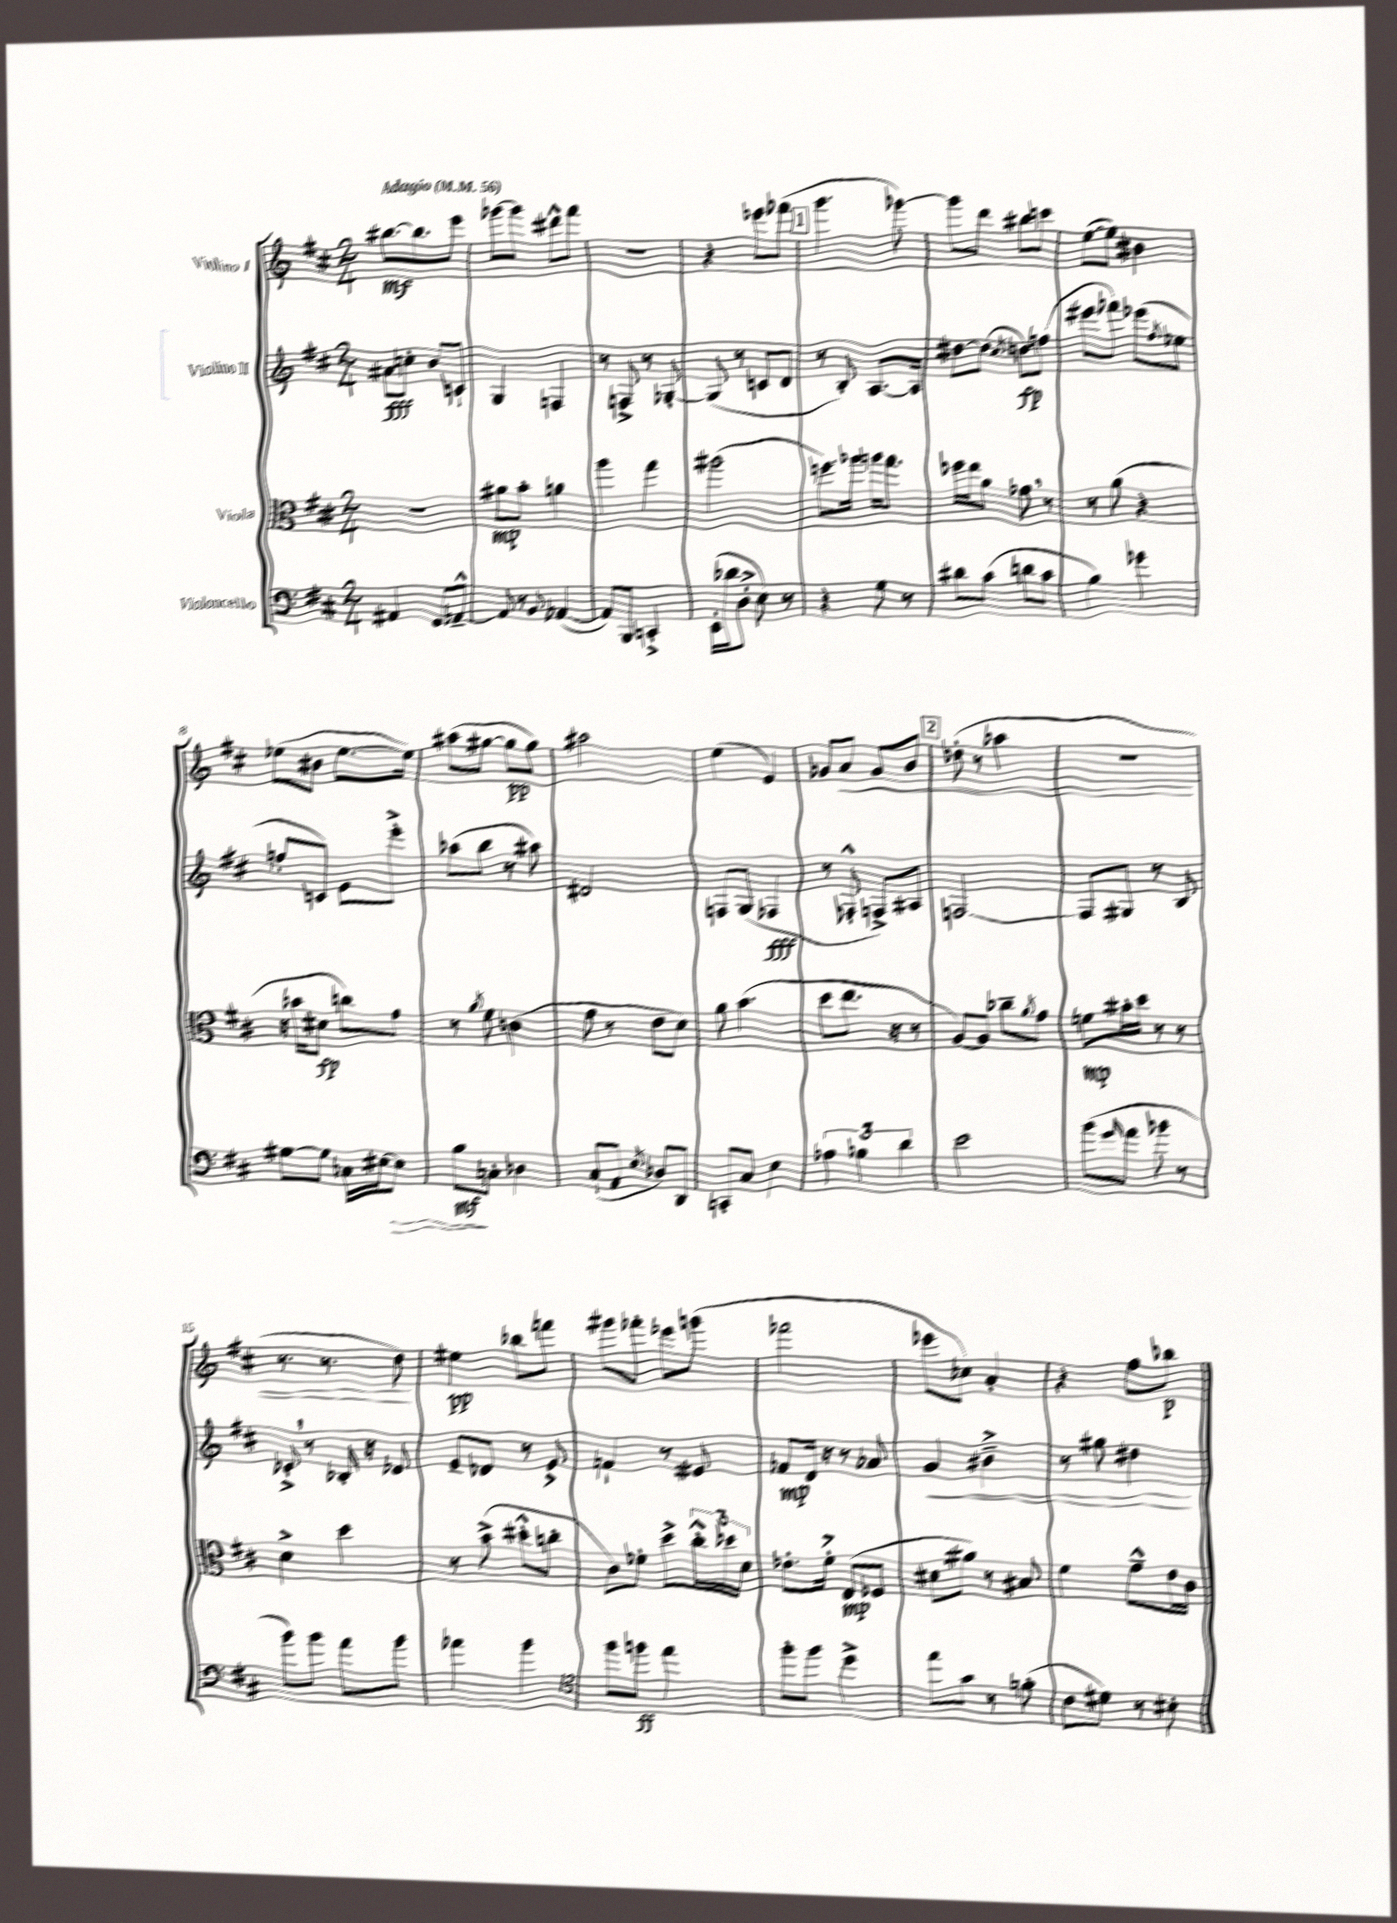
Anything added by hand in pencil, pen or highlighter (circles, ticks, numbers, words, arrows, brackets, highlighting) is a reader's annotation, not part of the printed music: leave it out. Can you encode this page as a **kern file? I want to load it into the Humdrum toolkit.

**kern	**kern	**kern	**kern
*staff4	*staff3	*staff2	*staff1
*clefF4	*clefC3	*clefG2	*clefG2
*k[f#c#]	*k[f#c#]	*k[f#c#]	*k[f#c#]
*M2/4	*M2/4	*M2/4	*M2/4
*MM56	*MM56	*MM56	*MM56
4AA#	2r	8a#	[8.bb#
.	.	8cc'	.
.	.	.	8.bb#]
8GG	.	8b	.
[8AA-~^^	.	8c`	8eee
=	=	=	=
8AA-]	8a#	4G	[8ggg-
8r	8b'	.	8ggg-]
8qqBB	.	.	.
([4AA-	4a	4F	8ddd#^^
.	.	.	8fff#
=	=	=	=
8AA-])	4aa	8r	2r
8BBB	.	8F^	.
4CC'^	4gg	8r	.
.	.	[8G-'	.
=	=	=	=
(16EE'	(2aa#	(8G-]	4r
16d-	.	.	.
8D'^	.	8r	.
8E)	.	8c	8eee-
8r	.	8d	(8fff-
=	=	=	=
4r	8.ff)	8r	4.ggg
.	.	8B')	.
.	16aa-	.	.
8G	16aa	[8.A	.
.	8.gg	.	.
8r	.	.	[8ggg-)
.	.	16A]	.
=	=	=	=
8d#	16ff-	[8dd#	8ggg-]
.	16ee	.	.
(8c#	8a	(8dd#]	8ddd
.	.	8qcc#	.
8d	8g-	8dd)	8bb#
8c#	8r	(8ff	8ccc
=	=	=	=
4B)	8r	8eee#	([8ee
.	(8a	8fff-)	8ee])
4g-	4r	(8eee-	4b#
.	.	8qff#	.
.	.	8ee-	.
=	=	=	=
[8G#	16r	8ff'	(8ee-
.	16b-	.	.
8G#]	8d#	8c)	8b#
16C-	8cc)	8e	[8.ee-
[16E#	.	.	.
8E#]	8g	8eee'^	.
.	.	.	16ee-])
=	=	=	=
8B	8r	(8aa-	(8aa#
.	8qa	.	.
8C'	8f#	8bb	[8gg#
4D-	(4c	8r	8gg#]
.	.	8aa#)	8gg#)
=	=	=	=
(8C#`	8g	2d#	2aa#
8AA	8r	.	.
8qE	.	.	.
8D-)	8e	.	.
8DD	8d)	.	.
=	=	=	=
8CC'	8a	8F	(4ee
8C#	(4.b	(8G	.
4E	.	4F-	4e)
=	=	=	=
6A-	8dd	8r	8g-
.	8.ee	8F-'^^	8a
6B-	.	.	.
.	.	8F^)	8g-
.	16r	.	.
6d	.	.	.
.	8r	8A#	8b
=	=	=	=
2e	[8A)	[2F	(8dd-'
.	8A]	.	8r
.	8cc-~	.	4aa-
.	8qa	.	.
.	8g	.	.
=	=	=	=
(8b	8f	8F]	2r
16qqg	.	.	.
8a	16b#'	8G#	.
.	16dd	.	.
8b-	8r	8r	.
8r	8r	8B	.
=	=	=	=
8b)	4d^	8c-'^	8.r
8b	.	8r	.
.	.	.	8.r
8a	4dd	16B-'	.
.	.	16r	.
8b	.	8d-	8dd)
=	=	=	=
4a-	8r	8e~	4ee#
.	(8b^	8d-	.
4b	8dd#'^^	8r	8bb-
.	8cc'	8e^	8fff
=	=	=	=
*clefC4	*	*	*
8ff#	8c#)	4f`	8ggg#
8ff	8f-'	.	8fff-'
4ee	8dd^	8r	8eee-
.	24cc#'^^	8e#	(8ggg
.	24dd-	.	.
.	24d	.	.
=	=	=	=
8ff#'	8.e-'	8f-	2fff-
8ff#	.	16d	.
.	16f#'^	16r	.
4dd^	(8E	8r	.
.	8F-	8a-	.
=	=	=	=
8ee	8d#	4g	8eee-
8g	8a#)	.	8cc-)
8r	8r	4b#~^	4a'
(8f'	8B#	.	.
=	=	=	=
8c#	4f#	8r	4r
8d#)	.	8gg#	.
8r	8g~^^	4dd#	8ff#
8B#'	16e	.	8bb-
.	16c#	.	.
==	==	==	==
*-	*-	*-	*-
